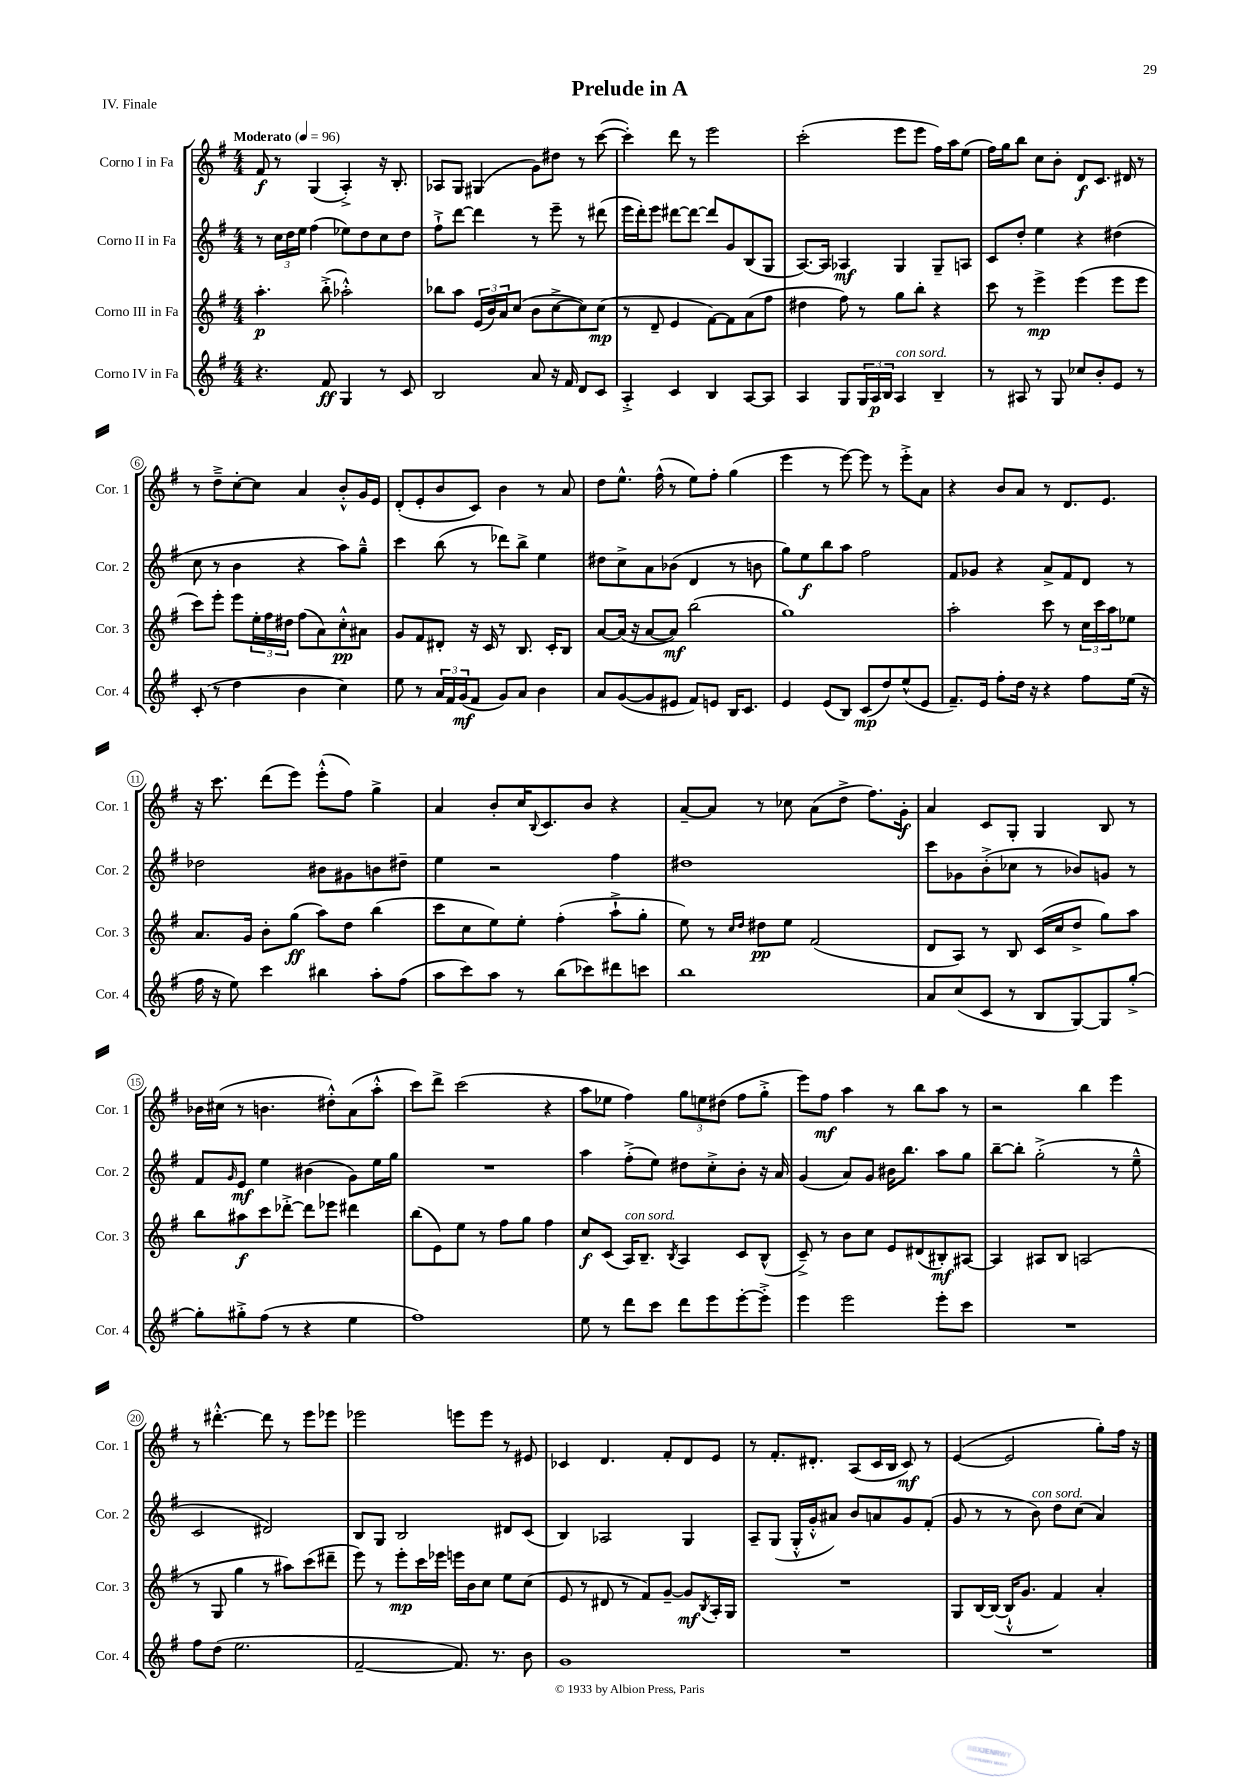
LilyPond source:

\header { title = "Prelude in A" piece = "IV. Finale" }
<<
\new StaffGroup <<
\new Staff = "s0" \with { instrumentName = "Corno I in Fa" shortInstrumentName = "Cor. 1" } {
    \clef treble \key g \major \numericTimeSignature \time 4/4 \tempo "Moderato" 4 = 96
    fis'8\f r8 g4( a4-.->) r16 b8.-. |
    aes8 g8 gis4( g'8) dis''8 r8 c'''8~( |
    c'''4-.) d'''8 r8 e'''2 |
    c'''2-.( e'''8 e'''8 fis''16) a''16 e''8( |
    fis''16) g''16 b''8 c''8 b'8-. d'8\f c'8. dis'16 r8 |
    r8 d''8---> c''8~-. c''8 a'4 b'8-.-^ g'16 e'16 |
    d'8-.( e'8-. b'8 c'8) b'4 r8 a'8 |
    d''8 e''8.-^ fis''16-^( r8 e''8) fis''8-. g''4( |
    e'''4 r8 e'''8~) e'''8 r8 e'''8-.-> a'8 |
    r4 b'8 a'8 r8 d'8. e'8. |
    r16 c'''8. d'''8( e'''8) e'''8-.-^( fis''8) g''4-> |
    a'4 b'8-. c''16 \appoggiatura { b8 } c'8. b'8 r4 |
    a'8~-- a'8 r8 ces''8 a'8( d''8-> fis''8.) g'16-.\f |
    a'4 c'8 g8-. g4 b8 r8 |
    bes'16 cis''16( r8 b'4. dis''8-.-^) a'8( a''8-.-^ |
    c'''8) d'''8-> c'''2( r4 |
    a''8 ees''8 fis''4) \tuplet 3/2 { g''8 e''8 dis''8( } fis''8 g''8-.-> |
    e'''8) fis''8\mf a''4 r8 b''8 a''8 r8 |
    r2 b''4 e'''4 |
    r8 dis'''4.~-.-^ dis'''8 r8 e'''8 ees'''8 |
    ees'''2 e'''8 e'''8 r8 eis'8 |
    ces'4 d'4. fis'8-. d'8 e'8 |
    r8 fis'8.-. dis'8.-. a8( c'16 b16 c'8\mf) r8 |
    e'4~( e'2 g''8-.) fis''16 r16 \bar "|." |
}
\new Staff = "s1" \with { instrumentName = "Corno II in Fa" shortInstrumentName = "Cor. 2" } {
    \clef treble \key g \major \numericTimeSignature \time 4/4
    r8 \tuplet 3/2 { c''16 d''16 e''16 } fis''4( ees''8) d''8 c''8 d''8 |
    fis''8-!-> d'''8~ d'''4 r8 e'''8-- r8 dis'''8( |
    e'''16 d'''16-.) e'''8 dis'''8~ dis'''8~ dis'''8 g'8 b8( g8 |
    a8.~) a16 aes4\mf g4 g8-- a8 |
    c'8 d''8-. e''4 r4 dis''4( |
    c''8 r8 b'4 r4 a''8) g''8---^ |
    c'''4 b''8( r8 des'''8) b''8-> e''4 |
    dis''8 c''8-> a'8 bes'8( d'4 r8 b'8 |
    g''8) e''8\f b''8 a''8 fis''2 |
    fis'8 ges'8 r4 a'8-> fis'8 d'8 r8 |
    des''2 bis'8 gis'8 b'8 dis''8-- |
    e''4 r2 fis''4 |
    dis''1 |
    c'''8 ges'8 b'8-.->( ces''8 r8 bes'8) g'8 r8 |
    fis'8 \grace { g'16 } e'8\mf e''4 bis'4( g'8) e''16 g''16 |
    R1 |
    a''4 fis''8-.->( e''8) dis''8 c''8-.-> b'8-. r16 a'16 |
    g'4( a'8) g'8 bis'16 b''8. a''8 g''8 |
    b''8~-- b''8-. g''2-.->( r8 e''8---^ |
    c'2 dis'2) |
    b8 g8 b2 dis'8 c'8( |
    b4) aes2 g4 |
    a8-- g8( g16-.-^ g'16-.-^ ais'8) b'8 a'8 g'8 fis'8-.( |
    g'8 r8 r8 b'8^\markup { \italic "con sord." }) d''8 c''8( a'4) \bar "|." |
}
\new Staff = "s2" \with { instrumentName = "Corno III in Fa" shortInstrumentName = "Cor. 3" } {
    \clef treble \key g \major \numericTimeSignature \time 4/4
    a''4.-.\p b''8-.->( aes''2-.-^) |
    bes''8 a''8 \tuplet 3/2 { e'16( b'16) a'16 } c''8( b'8 c''8~-> c''8) c''8\mp( |
    r8 d'8-- e'4 fis'8~) fis'8 a'8( fis''8 |
    dis''4 fis''8) r8 g''8 b''8-. r4 |
    c'''8 r8 e'''4->\mp e'''4( e'''8 e'''8 |
    c'''8) e'''8-. e'''8 \tuplet 3/2 { e''16-. fis''16 dis''16 } fis''8( a'8) c''8-.-^\pp ais'8 |
    g'8 fis'8 dis'8-. r16 c'16 r8 b8. c'16-. b8 |
    a'8~ a'16( r16 a'8~ a'8\mf) b''2( |
    g''1) |
    a''2-. c'''8 r8 \tuplet 3/2 { c''16 c'''16 a''16 } ees''8 |
    a'8. g'16 b'8-. g''8\ff( a''8) d''8 b''4( |
    c'''8 c''8 e''8) e''8-. fis''4-.( a''8-!-> g''8-. |
    e''8) r8 \grace { c''16 d''16 } dis''8\pp e''8 fis'2( |
    d'8 a8) r8 b8 c'16( c''16 d''8-> g''8) a''8 |
    b''8 ais''8\f c'''8 des'''8~-.-> des'''8 ees'''8 dis'''4 |
    b''8( e'8) e''8 r8 fis''8 g''8 fis''4 |
    c''8\f c'8( a16^\markup { \italic "con sord." }) b8.-- \acciaccatura { b8 } a4 c'8 b8-^( |
    c'8--->) r8 b'8 c''8 e'8 dis'8( bis8-.\mf) ais8~ |
    ais4 ais8 b8 a2( |
    r8 g8 g''4 r8 ais''8) c'''8( dis'''8-- |
    e'''8) r8 e'''8-.\mp c'''16 ees'''16 e'''16 b'16 c''8 e''8 c''8( |
    e'8 r8 dis'8 r8 fis'8) g'8~-- g'8\mf \acciaccatura { b8 } a16-. g16 |
    R1 |
    g8 b16~ b16~( b16-!-^ g'8. fis'4) a'4-. \bar "|." |
}
\new Staff = "s3" \with { instrumentName = "Corno IV in Fa" shortInstrumentName = "Cor. 4" } {
    \clef treble \key g \major \numericTimeSignature \time 4/4
    r4. fis'8\ff g4 r8 c'8 |
    b2 a'8 r16 fis'16 d'8 c'8 |
    a4-.-> c'4 b4 a8~ a8 |
    a4 g8 \tuplet 3/2 { g16 a16\p b16 } a4^\markup { \italic "con sord." } b4-- |
    r8 ais8 r8 g8 ces''8 b'8-. e'8 r8 |
    c'8-.( r8 d''4 b'4 c''4) |
    e''8 r8 \tuplet 3/2 { a'16 fis'16 g'16\mf( } fis'8 g'8) a'8 b'4 |
    a'8 g'8~( g'8 eis'8 fis'8) e'8 b16 c'8. |
    e'4 e'8( b8) c'8\mp( d''8) e''8-^( e'8 |
    fis'8.--) e'16 fis''8-. d''16 r16 r4 fis''8 e''16( r16 |
    fis''16 r16 e''8) c'''4 bis''4 a''8-. fis''8( |
    a''8 c'''8) a''8 r8 b''8( ces'''8) dis'''8 c'''8 |
    b''1 |
    a'8 c''8( c'8 r8 b8 g8~) g8 g''8~-.-> |
    g''8-. gis''8-.-> fis''8( r8 r4 e''4 |
    fis''1) |
    e''8 r8 d'''8 c'''8 d'''8 e'''8 e'''8~-. e'''8-.-> |
    e'''4 e'''2 e'''8-. c'''8 |
    R1 |
    fis''8 d''8( e''2. |
    fis'2~-- fis'8.) r8. b'8 |
    g'1 |
    R1 |
    R1 \bar "|." |
}
>>
>>
\layout { \context { \Score \override BarNumber.stencil = #(make-stencil-circler 0.1 0.3 ly:text-interface::print) } }
